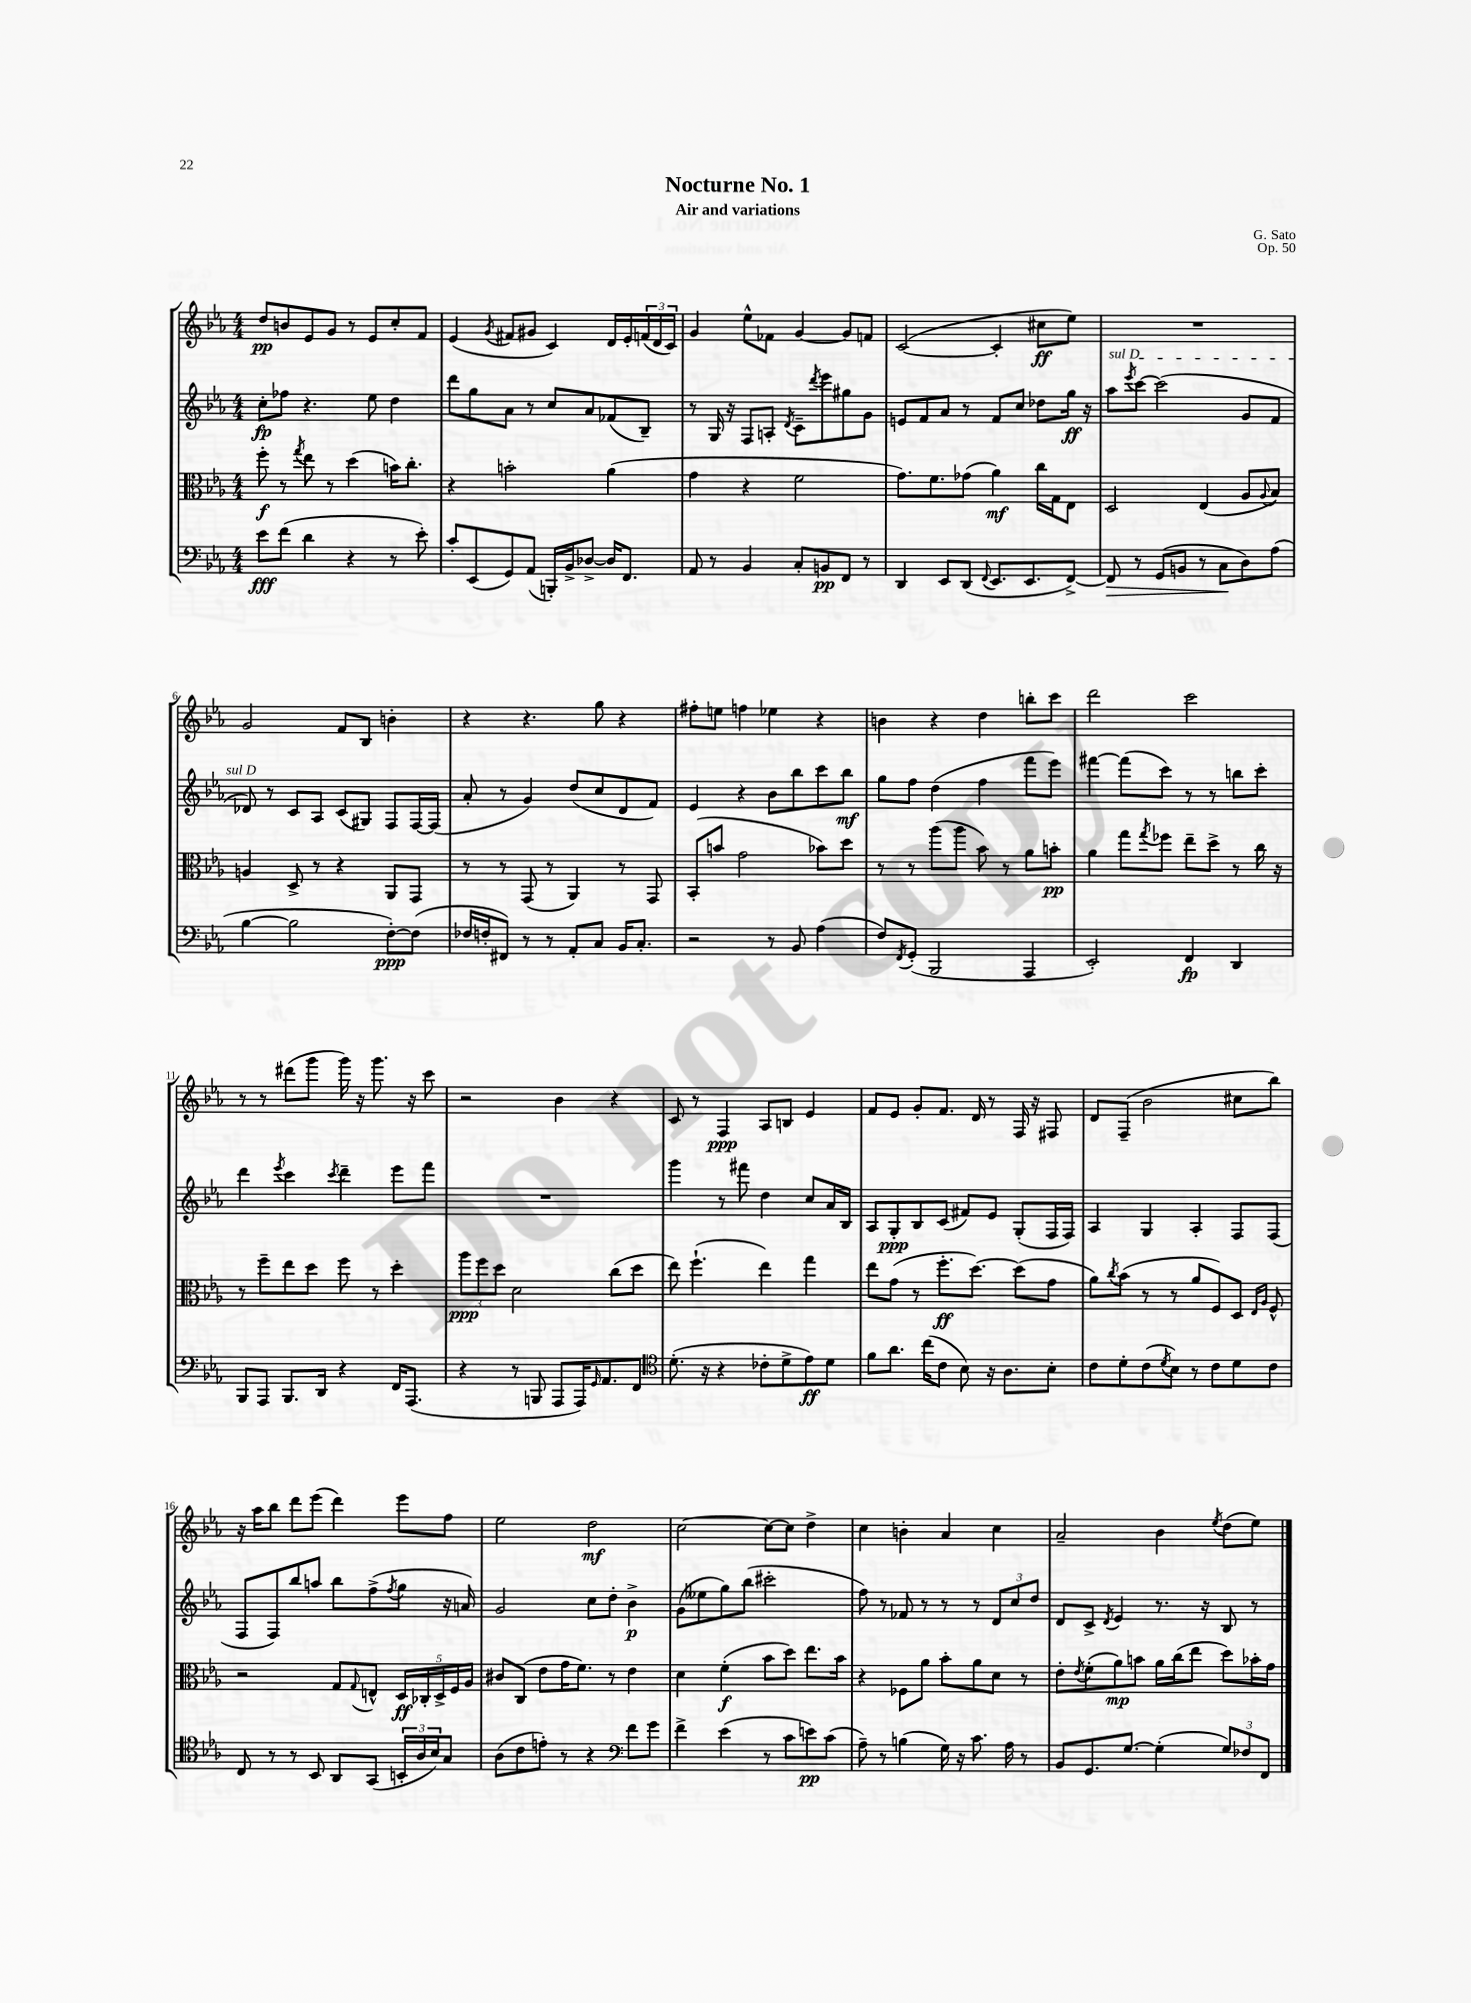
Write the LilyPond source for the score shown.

\header { title = "Nocturne No. 1" composer = "G. Sato" subtitle = "Air and variations" opus = "Op. 50" }
<<
\new StaffGroup <<
\new Staff = "s0" {
    \clef treble \key ees \major \numericTimeSignature \time 4/4
    d''8\pp b'8 ees'8 g'8 r8 ees'8 c''8-. f'8 |
    ees'4( \acciaccatura { g'8 } fis'8 gis'8 c'4) d'16 ees'16-. \tuplet 3/2 { f'16( d'16 c'16) } |
    g'4 ees''8-^ fes'8 g'4~ g'8 f'8 |
    c'2~( c'4-. cis''8\ff ees''8) |
    R1 |
    g'2 f'8 bes8 b'4-. |
    r4 r4. g''8 r4 |
    fis''8-. e''8 f''4 ees''4 r4 |
    b'4 r4 d''4 b''8-. c'''8 |
    d'''2 c'''2 |
    r8 r8 dis'''8( g'''8 g'''16) r16 g'''8. r16 c'''8 |
    r2 bes'4 r4 |
    c'8 r8 f4\ppp aes8 b8 ees'4 |
    f'8 ees'8 g'8-. f'8. d'16 r8 f16 r16 fis8 |
    d'8 f8--( bes'2 cis''8 bes''8) |
    r16 aes''16 bes''8 d'''8 ees'''8( d'''4) ees'''8 f''8 |
    ees''2 d''2\mf |
    c''2~ c''8~ c''8 d''4-> |
    c''4 b'4-. aes'4 c''4 |
    aes'2-- bes'4 \acciaccatura { ees''8 } d''8( ees''8) \bar "|." |
}
\new Staff = "s1" {
    \clef treble \key ees \major \numericTimeSignature \time 4/4
    c''8-.\fp fes''8 r4. ees''8 d''4 |
    d'''8 g''8 aes'8 r8 c''8 aes'8 fes'8( bes8--) |
    r8 g16 r16 f8 a8-. \acciaccatura { d'8 } c'8-- \acciaccatura { d'''8 } ees'''8 gis''8 g'8 |
    e'8 f'8 aes'8 r8 f'8 c''8 des''8 g''16\ff r16 |
    \once \override TextSpanner.bound-details.left.text = \markup { \italic "sul D" } aes''8\startTextSpan \acciaccatura { ees'''8 } c'''8~ c'''2( g'8 f'8 |
    des'8\stopTextSpan) r8 c'8 aes8 c'8( gis8) f8 f16~ f16( |
    aes'8-. r8 g'4) d''8( c''8 d'8 f'8) |
    ees'4 r4 bes'8 bes''8 c'''8 bes''8\mf |
    g''8 f''8 d''4( f''4 f'''8 ees'''8) |
    fis'''4~ fis'''8( c'''8) r8 r8 b''8 c'''8-. |
    d'''4 \acciaccatura { ees'''8 } c'''4 \acciaccatura { c'''8 } d'''4-- ees'''8 f'''8 |
    R1 |
    g'''4 r8 fis'''8 d''4 c''8 aes'16 bes16 |
    aes8 g8-.\ppp bes8 c'8( fis'8) ees'8 g8-.( f16 f16) |
    aes4 g4 aes4-. f8 f8( |
    f8 f8) bes''8 a''8 bes''8 f''8->( \acciaccatura { f''8 } g''8 r16 a'16) |
    g'2 c''8 d''8-. bes'4->\p |
    g'8( eeses''8 g''8) bes''8( cis'''2-. |
    f''8) r8 fes'8 r8 r8 r8 \tuplet 3/2 { d'8 c''8 d''8 } |
    d'8 c'8-> \acciaccatura { d'8 } ees'4 r8. r16 bes8 r8 \bar "|." |
}
\new Staff = "s2" {
    \clef alto \key ees \major \numericTimeSignature \time 4/4
    f''8-.\f r8 \acciaccatura { g''8 } ees''8 r8 d''4( b'16) c''8.-. |
    r4 b'2-. aes'4( |
    g'4 r4 f'2 |
    g'8.) f'8. ges'8( aes'4\mf) c''16 g16 ees8 |
    d2 ees4( aes8 \appoggiatura { aes8 } bes8) |
    a4 d8-> r8 r4 aes,8 g,8 |
    r8 r8 g,8( r8 aes,4) r8 g,8 |
    bes,8-.( b'8 g'2 bes'8) d''8 |
    r8 r8 aes''8( aes''8 bes'8) r8 aes'8 b'8-.\pp |
    aes'4 g''8 \acciaccatura { g''8 } fes''8 ees''8-- d''8-> r8 c''16 r16 |
    r8 f''8-- ees''8 d''8 f''8 r8 d''4-. |
    \tuplet 3/2 { aes''8\ppp f''8 d''8 } d'2 c''8( d''8 |
    ees''8) f''4.-!( ees''4) g''4 |
    ees''8 g'8( r8 f''8.-.\ff d''8.~) d''8( g'8 |
    aes'8) \acciaccatura { c''8 } bes'8( r8 r8 aes'8 f8) d8 \grace { ees16 aes16 } f8-^ |
    r2 g8 \appoggiatura { g8 } e8-^ \tuplet 5/4 { d16\ff ces16-. d16-> f16 aes16 } |
    cis'8 c8( ees'8 g'16 f'8.) r8 ees'4 |
    d'4 f'4-.\f( bes'8 d''8) ees''8. bes'16 |
    r4 fes8 aes'8 bes'8-. aes'8 d'8 r8 |
    ees'8-. \acciaccatura { ees'8 } f'8-.( aes'8\mp) b'8 aes'16 c''16( ees''8 d''8) bes'16-. g'16 \bar "|." |
}
\new Staff = "s3" {
    \clef bass \key ees \major \numericTimeSignature \time 4/4
    ees'8\fff f'8( d'4 r4 r8 ees'8-.) |
    c'8-. ees,8( g,8) aes,8( b,,16-.) bes,16-> des8~-> des16 f,8. |
    aes,8 r8 bes,4 c8-. b,8\pp f,8 r8 |
    d,4 ees,8 d,8( \appoggiatura { f,8 } ees,8. ees,8. f,8~->) |
    f,8\> r8 g,8( b,8 r8 c8\! d8) aes8( |
    bes4~ bes2 f8~-.\ppp) f8( |
    fes16 f16-. fis,8) r8 r8 aes,8-. c8 bes,16 c8.-. |
    r2 r8 bes,8 aes4( |
    f8) \acciaccatura { f,8 } g,8-.( bes,,2 aes,,4 |
    ees,2-.) f,4\fp d,4 |
    bes,,8 aes,,8 bes,,8. d,16 r4 f,16 aes,,8.( |
    r4 r8 b,,8 aes,,8 aes,,16) \grace { g,16 } aes,8. f,8 |
    \clef tenor d'8.-.( r16 r4 ces'8-. d'8-> ees'8\ff) d'8 |
    f'8 aes'8. c''16( c'8 bes8) r16 aes8. bes8-. |
    c'8 d'8-. c'8( \acciaccatura { d'8 } bes8) r8 c'8 d'8 c'8 |
    c8 r8 r8 bes,8 aes,8 g,8( \tuplet 3/2 { b,16-. aes16 bes16) } g8 |
    aes8( c'8 e'8-.) r8 r4 \clef bass f'8 g'8 |
    f'4-> ees'4( r8 c'8 e'8\pp) c'8( |
    aes8--) r8 b4( g16) r16 c'8. aes16 r8 |
    bes,8 g,8. g8.~ g4-.( \tuplet 3/2 { g8) fes8 f,8 } \bar "|." |
}
>>
>>
